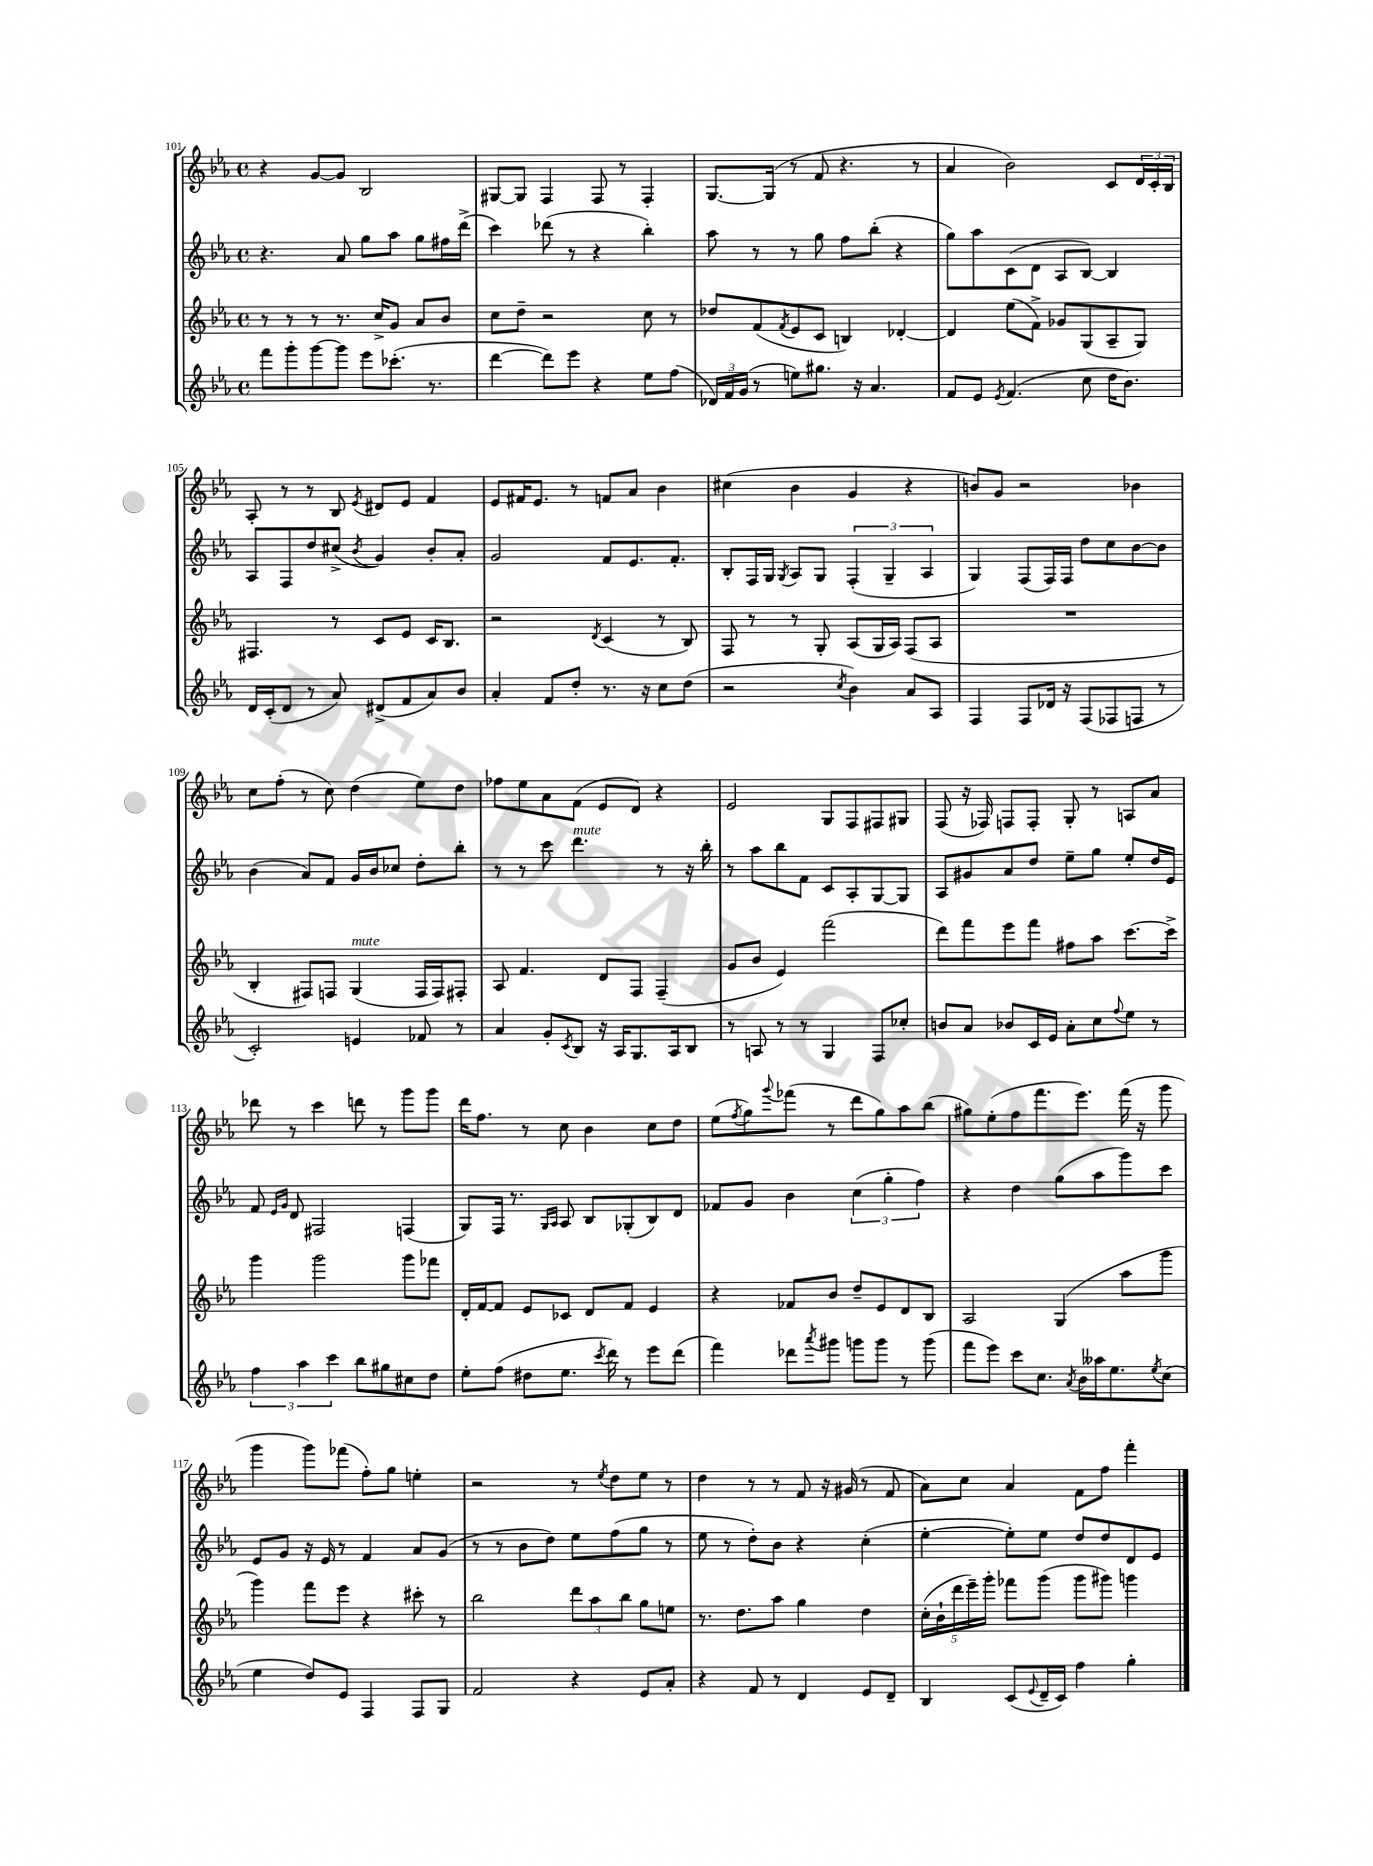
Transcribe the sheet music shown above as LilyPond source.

<<
\new StaffGroup <<
\new Staff = "s0" {
    \clef treble \key ees \major \defaultTimeSignature \time 4/4
    r4 g'8~ g'8 bes2 |
    gis8~ gis8 f4 f8 r8 f4-. |
    g8.~ g16( r8 f'8 r4. r8 |
    aes'4 bes'2) c'8 \tuplet 3/2 { d'16 c'16-. bes16 } |
    aes8-. r8 r8 bes8 \acciaccatura { ees'8 } dis'8 ees'8 f'4 |
    ees'8 fis'16 ees'8. r8 f'8 aes'8 bes'4 |
    cis''4( bes'4 g'4 r4 |
    b'8) g'8 r2 bes'4 |
    c''8 f''8-.( r8 c''8) d''4( ees''8) d''8 |
    fes''8 ees''8 aes'8 f'8( ees'8 d'8) r4 |
    ees'2 g8 f8 fis8 gis8 |
    f8( r16 fes16) f8 f8-. g8-. r8 a8 aes'8 |
    des'''8 r8 c'''4 d'''8 r8 g'''8 g'''8 |
    d'''16 f''8. r8 c''8 bes'4 c''8 d''8 |
    ees''8( \acciaccatura { f''8 } g''8) \appoggiatura { g'''8 } fes'''8( r8 d'''8 g''8) aes''8 bes''8( |
    gis''8) ees''8-.( f''8 f'''8. ees'''8.) f'''16( r16 g'''8 |
    g'''4 g'''8) fes'''8( f''8-.) g''8 e''4-. |
    r2 r8 \acciaccatura { ees''8 } d''8 ees''8 r8 |
    d''4 r8 r8 f'8 r16 gis'16( r8 f'8 |
    aes'8) c''8 aes'4 f'8 f''8 f'''4-. \bar "|." |
}
\new Staff = "s1" {
    \clef treble \key ees \major \defaultTimeSignature \time 4/4
    r4. aes'8 g''8 aes''8 g''8 fis''16 d'''16->( |
    c'''4) des'''8( r8 r4 bes''4-.) |
    aes''8 r8 r8 g''8 f''8 bes''8-.( r4 |
    g''8) aes''8 c'8( d'8 aes8 bes8~) bes4 |
    aes8 f8 d''8 cis''8->( \acciaccatura { bes'8 } g'4) bes'8-. aes'8-. |
    g'2 f'8 ees'8. f'8.-. |
    bes8-. f16 g16 \acciaccatura { g8 } aes8 g8 \tuplet 3/2 { f4-.( g4-- aes4 } |
    g4) f8( f16) f16 d''8 c''8 bes'8~ bes'8 |
    bes'4( aes'8) f'8 g'16 bes'16 ces''8 d''8-. bes''8-. |
    r8 r8 c'''8 d'''4.^\markup { \italic "mute" } r8 r16 bes''16-. |
    r8 aes''8 bes''8 f'8 c'8 aes8-. g8~ g8 |
    aes8 gis'8 aes'8 d''8 ees''8-- g''8 ees''8-. d''16 ees'16 |
    f'8 \grace { ees'16 g'16 } d'8 fis2 f4( |
    g8) f16 r8. \grace { g16 aes16 } aes8 bes8 ges8-.( bes8) d'8 |
    fes'8 g'8 bes'4 \tuplet 3/2 { c''4( g''4-. f''4) } |
    r4 d''4 g''8( aes''8 g'''8) c'''8 |
    ees'8 g'8 r16 ees'16 r8 f'4 aes'8 g'8( |
    r8 r8 bes'8 d''8) ees''8 f''8( g''8 r8 |
    ees''8 r8 d''8-.) bes'8 r4 c''4-.( |
    ees''4~-. ees''8-.) ees''8 d''8 d''8 d'8 ees'8 \bar "|." |
}
\new Staff = "s2" {
    \clef treble \key ees \major \defaultTimeSignature \time 4/4
    r8 r8 r8 r8. c''16-> g'8 aes'8 bes'8 |
    c''8 d''8-- r2 c''8 r8 |
    des''8 f'8( \acciaccatura { f'8 } ees'8 c'8 b4) des'4~-. |
    des'4 ees''8( f'8->) ges'8 g8( aes8-- g8) |
    fis4. r8 c'8 ees'8 c'16 bes8. |
    r2 \acciaccatura { d'8 } c'4( r8 bes8) |
    f8 r8 r8 g8-. aes8( g16 aes16) f8( aes8 |
    R1 |
    bes4-. fis8) f8 g4^\markup { \italic "mute" }( f16 f16) fis8-. |
    aes8 f'4. d'8 f8 f4--( |
    g'8 bes'8 ees'4) f'''2( |
    d'''8) f'''8 ees'''8 f'''8 fis''8 aes''8 c'''8.~ c'''16-> |
    g'''4 g'''2 g'''8 fes'''8 |
    d'16-. f'16~ f'8 ees'8 ces'8 d'8 f'8 ees'4 |
    r4 fes'8 bes'8 d''8-- ees'8 d'8 bes8 |
    aes2 g4( aes''8 g'''8 |
    g'''4) f'''8 ees'''8 r4 cis'''8-. r8 |
    bes''2 \tuplet 3/2 { d'''8 aes''8 bes''8 } g''8 e''8 |
    r8. d''8. aes''8 g''4 d''4 |
    \tuplet 5/4 { c''16-.( bes'16-! d'''16 ees'''16--) g'''16-. } fes'''8 g'''8( g'''8 gis'''8) g'''4 \bar "|." |
}
\new Staff = "s3" {
    \clef treble \key ees \major \defaultTimeSignature \time 4/4
    f'''8 g'''8-. g'''8~ g'''8 ees'''8 ces'''8.-.( r8. |
    d'''4~ d'''8) ees'''8 r4 ees''8 f''8( |
    \tuplet 3/2 { des'16) f'16 g'16( } r8 e''8) gis''8. r16 aes'4. |
    f'8 ees'8 \acciaccatura { ees'8 } f'4.( c''8 d''16 bes'8.) |
    d'16 c'16-.( d'8 r8 aes'8) dis'8->( f'8 aes'8) bes'8 |
    aes'4-. f'8 d''8-. r8. r16 c''8 d''8( |
    r2 \acciaccatura { c''8 } bes'4) aes'8 aes8 |
    f4 f8 des'16 r16 f8( fes8 f8 r8 |
    c'2-.) e'4 fes'8 r8 |
    aes'4 g'8-. \acciaccatura { c'8 } bes8 r16 aes16 g8. aes16 bes8 |
    r8 a8 r8 r8 g4 f8 ces''8-. |
    b'8 aes'8 bes'8 c'16 ees'16 aes'8-. c''8 \appoggiatura { f''8 } ees''8 r8 |
    \tuplet 3/2 { f''4 aes''4 c'''4 } bes''8 gis''8 cis''8 d''8 |
    ees''8-. f''8( dis''8 ees''8. \acciaccatura { c'''8 } d'''16) r8 ees'''8 d'''8( |
    f'''4) des'''8 \acciaccatura { aes'''8 } gis'''8 g'''8 g'''8 r8 g'''8( |
    f'''8 ees'''8) c'''8 c''8. \acciaccatura { aes'8 } bes'16 aeses''16 ees''8. \acciaccatura { ees''8 } c''8( |
    ees''4 d''8) ees'8 f4 f8 g8 |
    f'2 r4 ees'8 aes'8-. |
    r4 f'8 r8 d'4 ees'8 d'8-- |
    bes4 c'8( \appoggiatura { ees'8 } d'16-- c'16) f''4 g''4-. \bar "|." |
}
>>
>>
\layout { \context { \Score currentBarNumber = #101 } }
